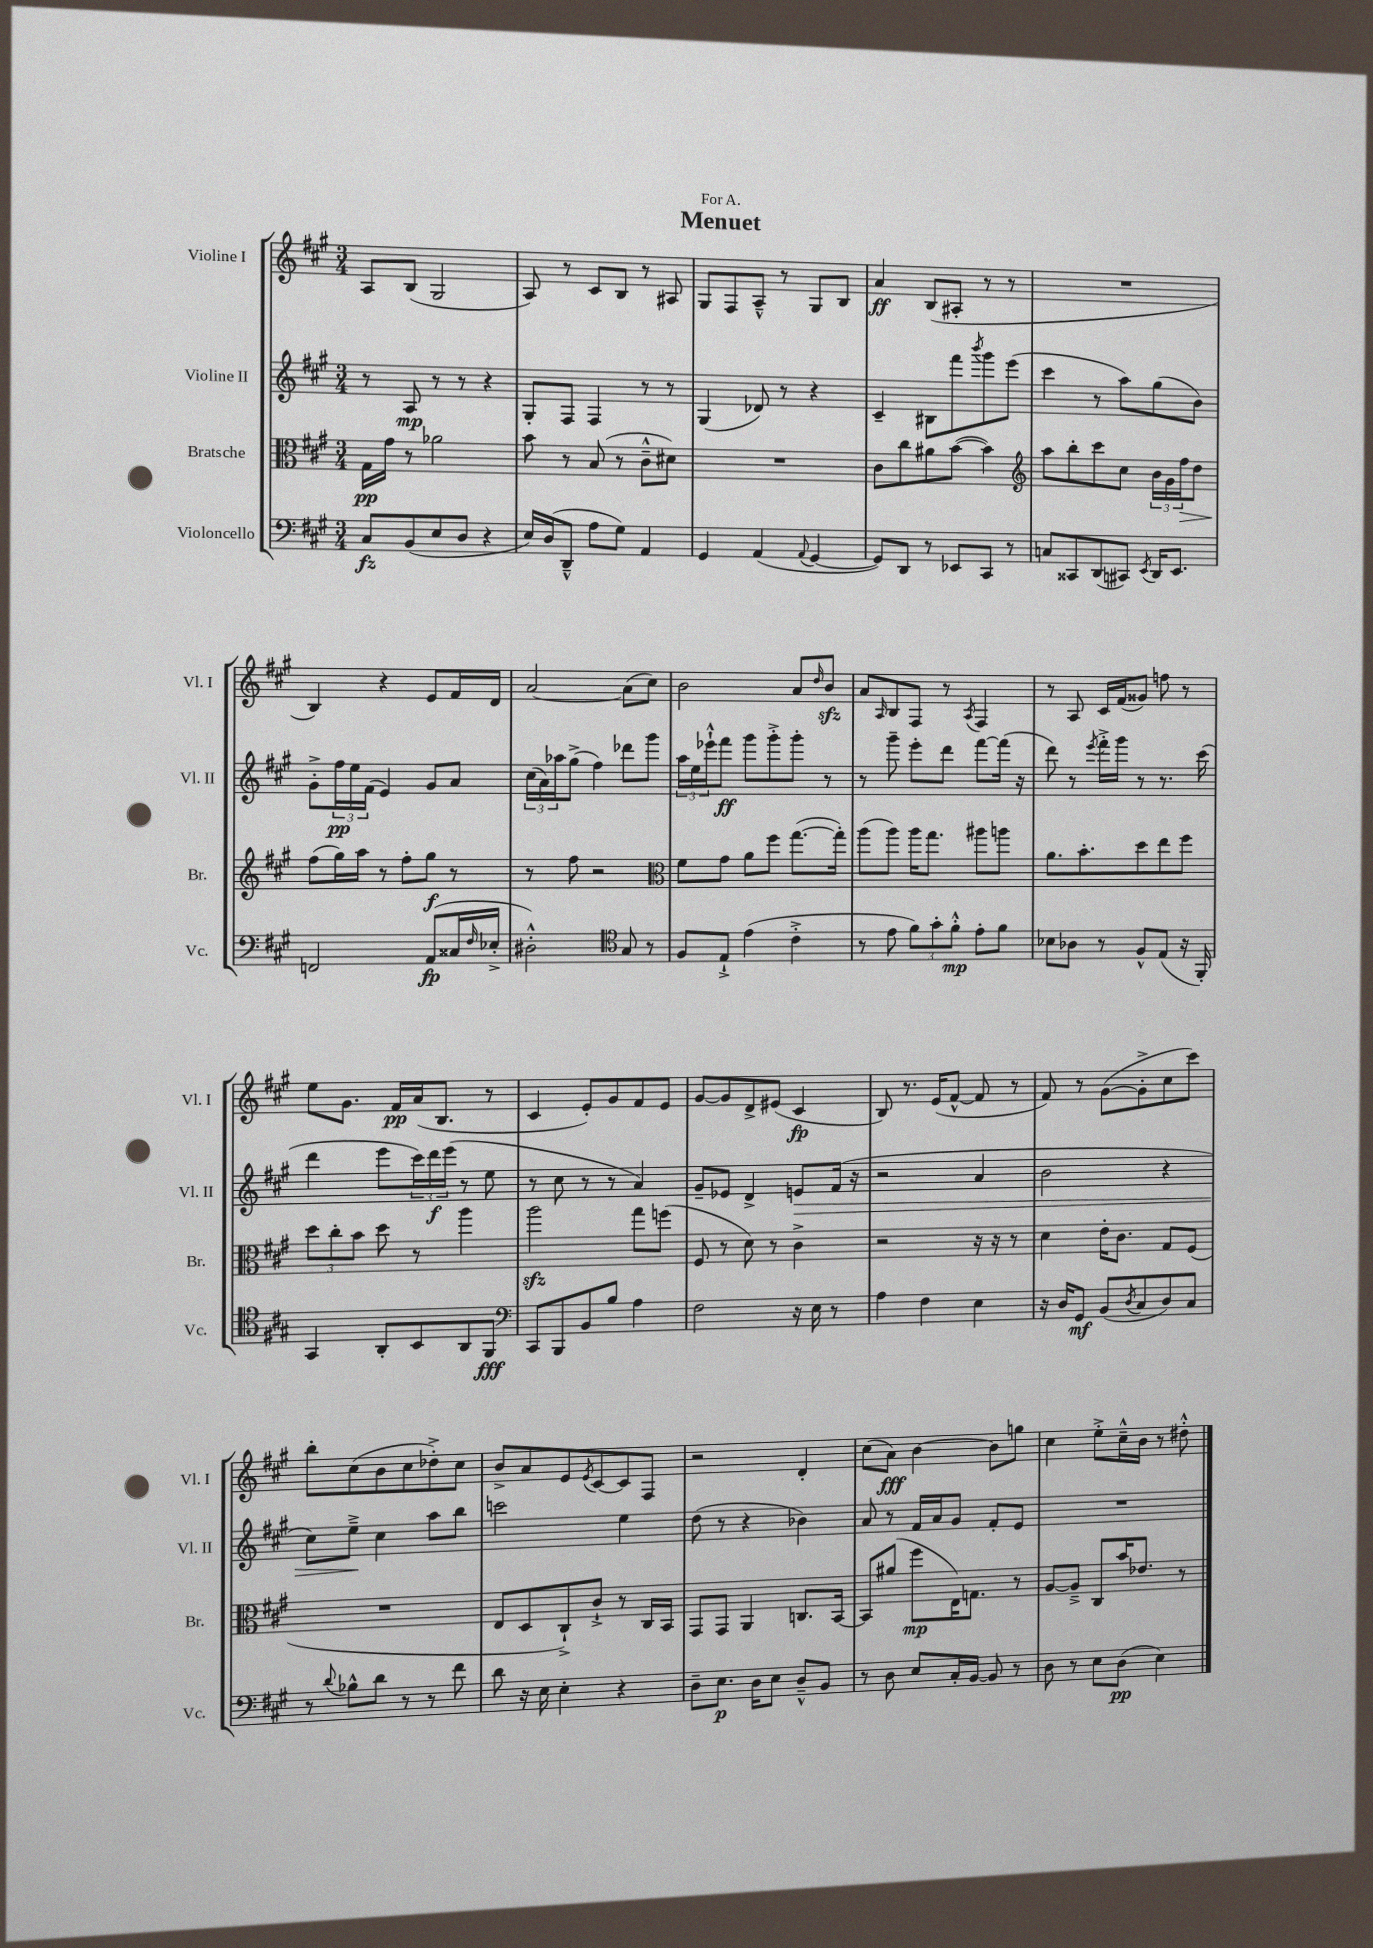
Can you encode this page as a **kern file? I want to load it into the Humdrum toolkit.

**kern	**kern	**kern	**kern
*staff4	*staff3	*staff2	*staff1
*clefF4	*clefC3	*clefG2	*clefG2
*k[f#c#g#]	*k[f#c#g#]	*k[f#c#g#]	*k[f#c#g#]
*M3/4	*M3/4	*M3/4	*M3/4
8C#	16G#	8r	8A
.	16g#	.	.
(8BB	8r	8A	(8B
8E	2a-	8r	2G#
8D	.	8r	.
4r	.	4r	.
=	=	=	=
16E)	8b	8G#'	8A)
(16D	.	.	.
8DD~^^	8r	8F#	8r
8A	(8B	4F#	8c#
8G#)	8r	.	8B
4AA	8c#~^^	8r	8r
.	8d#)	8r	8A#
=	=	=	=
4GG#	2.r	(4G#	8G#
.	.	.	8F#
(4AA	.	8d-)	8A~^^
.	.	8r	8r
8qqAA	.	.	.
[4GG#	.	4r	8G#
.	.	.	8B
=	=	=	=
8GG#])	8c#	4c#~	4a
8DD	8cc#	.	.
8r	8a#	8B#	(8B
8EE-	([8b	8fff#	8A#'
.	.	8qbbb	.
8CC#	4b])	8ggg#	8r
8r	.	(8eee	8r
=	=	=	=
*	*clefG2	*	*
8C	8aa	4ccc#	2.r
8CC##	8bb'	.	.
(8DD	8ccc#	8r	.
8CC#)	8cc#	8aa)	.
8qEE	.	.	.
16DD	24b	(8gg#	.
.	24g#	.	.
8.EE	.	.	.
.	24ff#	.	.
.	8dd	8b)	.
=	=	=	=
2FF	(8ff#	8g#'^	4B)
.	16gg#)	24ff#	.
.	.	24ee	.
.	16aa	.	.
.	.	(24f#	.
.	8r	4e)	4r
.	8ff#'	.	.
(8AA	8gg#	8g#	8e
16C##	8r	8a	16f#
16qqF#	.	.	.
16E-'^	.	.	16d
=	=	=	=
2D#'^^)	8r	(24cc#	[2a
.	.	24a)	.
.	.	24aa-	.
.	8ff#	(8gg#^	.
.	2r	4ff#)	.
*clefC4	*	*	*
8G#	.	8ddd-	(8a]
8r	.	8ggg#	8cc#)
=	=	=	=
*	*clefC3	*	*
8F#	8f#	24aa	2b
.	.	24ee	.
.	.	24eee-`^^	.
8E`^	8g#	8fff#	.
(4e	8a	8ggg#	.
.	8ff#	8ggg#'^	.
4c#'^	([8.gg#	8ggg#'	8a
.	.	.	16qqdd
.	.	8r	8b
.	16gg#'])	.	.
=	=	=	=
8r	(8aa	8r	8a
.	.	.	16qqA
8e	8aa)	8ggg#~	8B
12f#)	16aa	8eee'	8F#
.	8.gg#	.	.
12g#'	.	.	.
.	.	8ddd	8r
12f#'^^	.	.	.
.	.	.	8qA
8e'	8aa#	[8fff#	4F#
8f#	8aa	(16fff#]	.
.	.	16r	.
=	=	=	=
8B-	8.a	8ddd)	8r
8A-	.	8r	8A
.	8.b'	.	.
.	.	8qeee	.
8r	.	16fff#'^	16c#
.	.	16ggg#	(16f#
8F#^^	8dd	8r	8g##)
(8E	8ee	8.r	8ff
16r	8ff#	.	8r
16FF#')	.	(16ccc#	.
=	=	=	=
4GG#	12dd	4ddd	8ee
.	12cc#'	.	.
.	.	.	8.g#
.	12b	.	.
8AA'	8dd	8eee	.
.	.	.	16f#
8BB	8r	24ccc#)	(16a
.	.	24ddd	.
.	.	.	8.B
.	.	(24eee	.
8AA	4aa	8r	.
8FF#	.	8ee	8r
=	=	=	=
*clefF4	*	*	*
8CC#	2aa	8r	4c#
8BBB	.	8cc#	.
8BB	.	8r	8e')
8B	.	8r	8g#
4A	8gg#	4a)	8f#
.	(8ff	.	8e
=	=	=	=
2F#	8F#	8g#~	[8g#
.	8r	8e-	8g#]
.	8d)	4d^	8d^
.	8r	.	(8e#
16r	4c#^	8e	4c#
16E	.	.	.
8r	.	(16f#	.
.	.	16r	.
=	=	=	=
4A	2r	2r	8B)
.	.	.	8.r
4F#	.	.	.
.	.	.	(16e
.	.	.	[8f#^^
4E	16r	4a	8f#]
.	16r	.	.
.	8r	.	8r
=	=	=	=
16r	4d	2b	8f#)
16D	.	.	.
8GG#	.	.	8r
(8BB	16e'	.	([8g#
.	8.c#	.	.
8qD	.	.	.
8C#	.	.	8g#'^]
8D)	8G#	4r	8cc#
8C#	(8F#	.	8ccc#)
=	=	=	=
8r	2.r	8cc#)	8bb'
8qqd	.	.	.
8B-^^	.	8ee~^	(8cc#
8d	.	4cc#	8b
8r	.	.	8cc#
8r	.	8aa	8dd-'^)
8f#	.	8bb	8cc#
=	=	=	=
8d	8E	2ccc	8b^
16r	8D	.	8a
16E	.	.	.
4E'	8C#`^)	.	8e
.	.	.	8qe
.	8c#`^	.	[8c#
4r	8r	4ee	8c#]
.	16C#	.	8F#
.	16BB	.	.
=	=	=	=
8D~	8GG#	(8dd	2r
8.E	8GG#	8r	.
.	4AA	4r	.
16D	.	.	.
8E	.	.	.
8D~^^	8.C	4b-)	4d'
8BB	.	.	.
.	[16BB	.	.
=	=	=	=
8r	8BB]	8a	(8cc#
8D	(8a#	8r	8a)
8E	8ff#	16f#	[4b
.	.	16a	.
16C#'	16E)	8g#	.
[16BB	8.G	.	.
8BB]	.	8f#'	8b]
8r	8r	8e	8gg
=	=	=	=
8D	[8A	2.r	4cc#
8r	8A~^]	.	.
8E	8C#	.	8ee'^
(8D	16b	.	16cc#~^^
.	8.e-	.	16b
4E)	.	.	8r
.	8r	.	8dd#'^^
==	==	==	==
*-	*-	*-	*-
